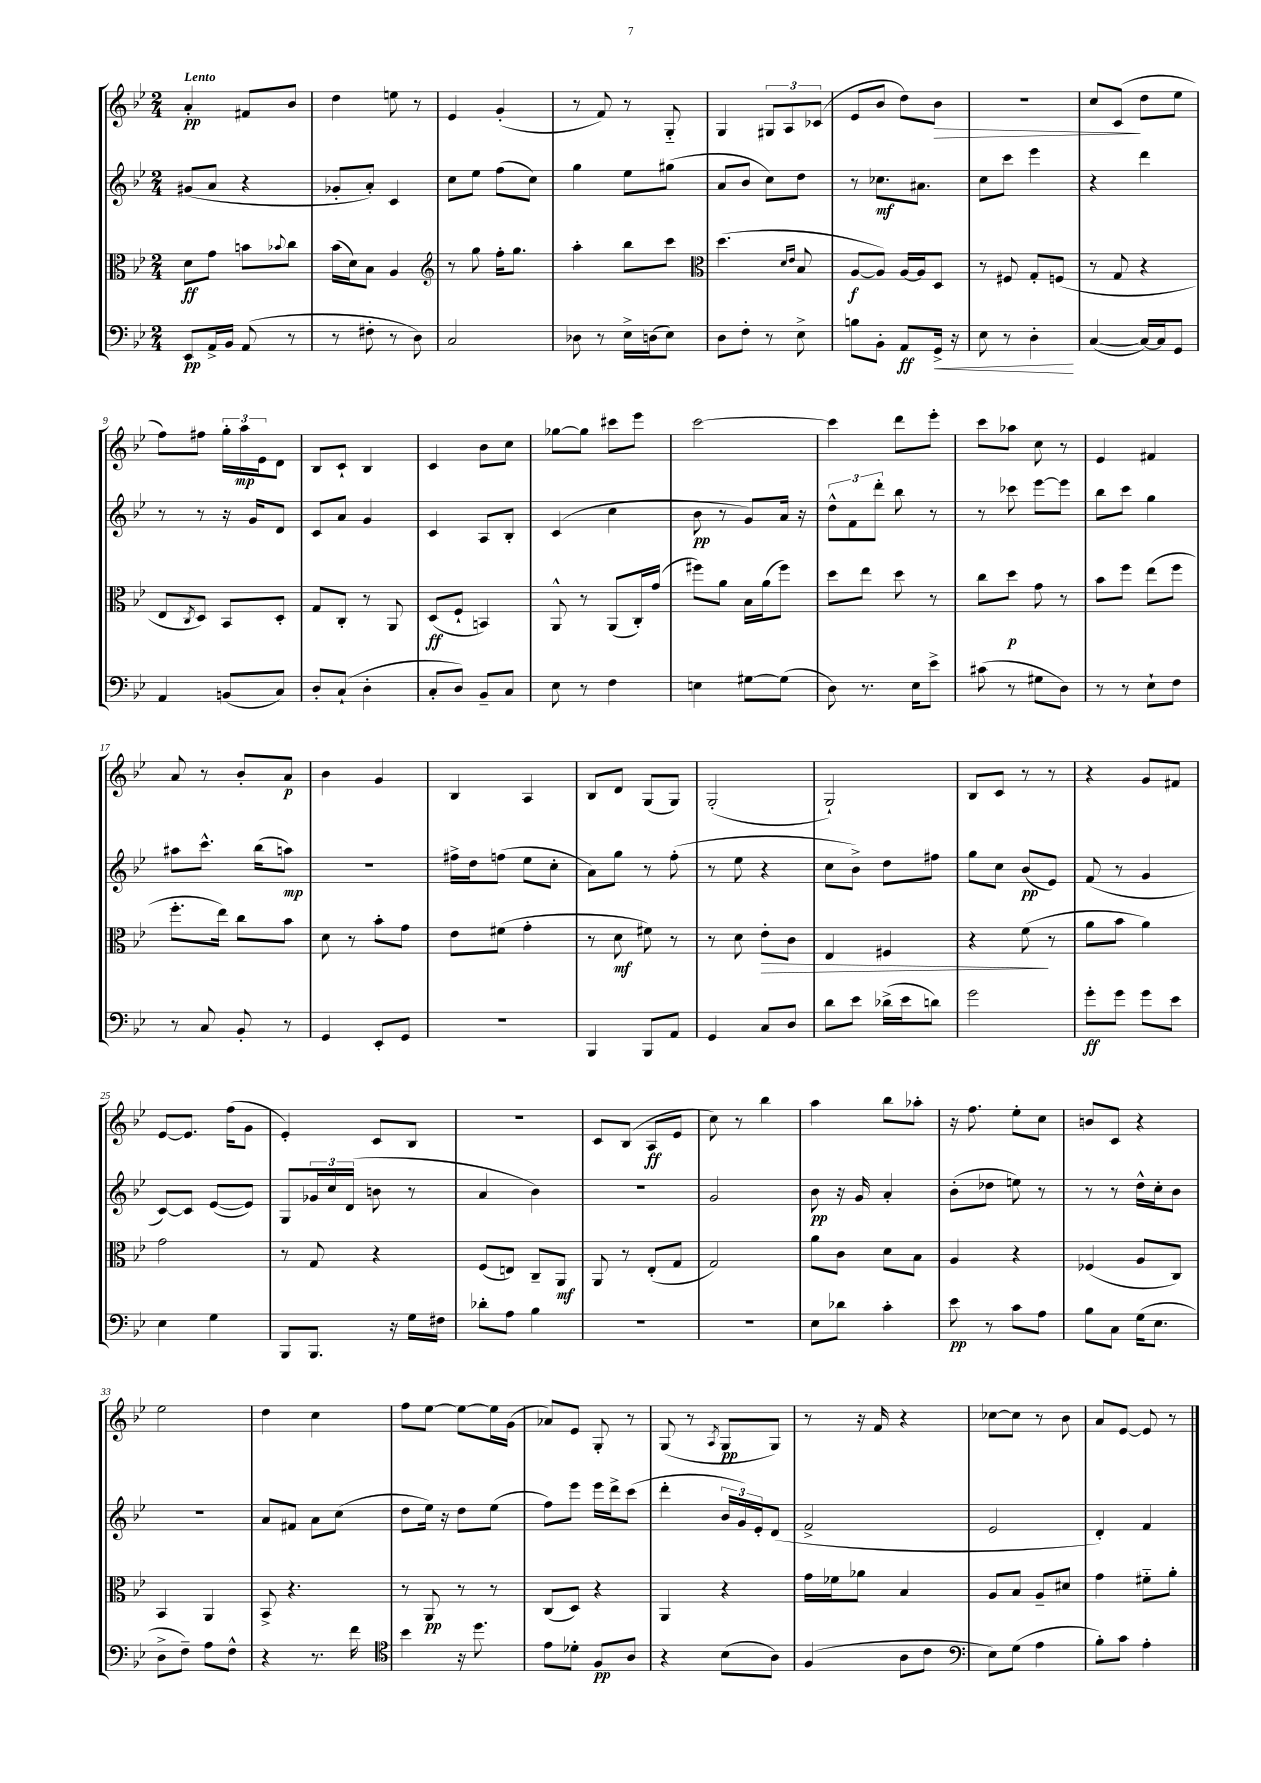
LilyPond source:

<<
\new StaffGroup <<
\new Staff = "s0" {
    \clef treble \key bes \major \numericTimeSignature \time 2/4 \tempo "Lento"
    a'4-.\pp fis'8 bes'8 |
    d''4 e''8 r8 |
    ees'4 g'4-.( |
    r8 f'8) r8 g8-_ |
    g4 \tuplet 3/2 { gis8 a8 ces'8( } |
    ees'8 bes'8 d''8) bes'8\> |
    R2 |
    c''8 c'8\!( d''8 ees''8 |
    f''8) fis''8 \tuplet 3/2 { g''16-. a''16\mp ees'16 } d'8 |
    bes8 c'8-! bes4 |
    c'4 bes'8 c''8 |
    ges''8~ ges''8 cis'''8 ees'''8 |
    c'''2~ |
    c'''4 d'''8 ees'''8-. |
    c'''8 aes''8 c''8 r8 |
    ees'4 fis'4 |
    a'8 r8 bes'8-. a'8\p |
    bes'4 g'4 |
    bes4 a4 |
    bes8 d'8 g8( g8) |
    g2-.( |
    g2-!) |
    bes8 c'8 r8 r8 |
    r4 g'8 fis'8 |
    ees'8~ ees'8. f''16( g'8 |
    ees'4-.) c'8 bes8 |
    r2 |
    c'8 bes8( a8\ff ees'8 |
    c''8) r8 bes''4 |
    a''4 bes''8 aes''8-. |
    r16 f''8. ees''8-. c''8 |
    b'8 c'8 r4 |
    ees''2 |
    d''4 c''4 |
    f''8 ees''8~ ees''8~ ees''16 g'16( |
    aes'8) ees'8 g8-. r8 |
    g8( r8 \acciaccatura { a8 } g8\pp g8) |
    r8 r16 f'16 r4 |
    ces''8~ ces''8 r8 bes'8 |
    a'8 ees'8~ ees'8 r8 \bar "|." |
}
\new Staff = "s1" {
    \clef treble \key bes \major \numericTimeSignature \time 2/4
    gis'8( a'8 r4 |
    ges'8-. a'8-.) c'4 |
    c''8 ees''8 f''8( c''8) |
    g''4 ees''8 gis''8( |
    a'8 bes'8 c''8) d''8 |
    r8 ces''8.\mf ais'8. |
    c''8 c'''8 ees'''4 |
    r4 d'''4 |
    r8 r8 r16 g'16 d'8 |
    c'8 a'8 g'4 |
    c'4 a8 bes8-. |
    c'4( c''4 |
    bes'8\pp r8 g'8) a'16 r16 |
    \tuplet 3/2 { d''8-^ f'8 d'''8-. } bes''8 r8 |
    r8 ces'''8 ees'''8~ ees'''8 |
    bes''8 c'''8 g''4 |
    ais''8 c'''8.-^ bes''16( a''8\mp) |
    R2 |
    fis''16-> d''16 f''8( ees''8 c''8-. |
    a'8) g''8 r8 f''8-.( |
    r8 ees''8 r4 |
    c''8 bes'8->) d''8 fis''8 |
    g''8 c''8 bes'8\pp( ees'8) |
    f'8( r8 g'4 |
    c'8~) c'8 ees'8~( ees'8) |
    g8 \tuplet 3/2 { ges'16 c''16 d'16( } b'8 r8 |
    a'4 bes'4) |
    r2 |
    g'2 |
    bes'8\pp r16 g'16 a'4-. |
    bes'8-.( des''8 e''8) r8 |
    r8 r8 d''16-^ c''16-. bes'8 |
    r2 |
    a'8 fis'8 a'8 c''8( |
    d''8 ees''16) r16 d''8 ees''8( |
    f''8) ees'''8 ees'''16 d'''16-> c'''8( |
    d'''4-. \tuplet 3/2 { bes'16 g'16) ees'16-. } d'8( |
    f'2-> |
    ees'2 |
    d'4-.) f'4 \bar "|." |
}
\new Staff = "s2" {
    \clef alto \key bes \major \numericTimeSignature \time 2/4
    d'8\ff g'8 b'8 \appoggiatura { bes'8 } c''8 |
    bes'16( d'16) bes8 a4 |
    \clef treble r8 g''8 f''16-. g''8. |
    a''4-. bes''8 c'''8 |
    \clef alto d''4.( \grace { d'16 ees'16 } bes8 |
    a8~\f a8) a16~ a16 d8 |
    r8 fis8 g8-. f8( |
    r8 g8 r4 |
    ees8 \acciaccatura { c8 } d8) bes,8 d8-. |
    g8 c8-. r8 a,8 |
    d8\ff( f8-! b,4) |
    a,8-^ r8 a,8( c16-.) g'16( |
    fis''8) a'8 bes16 a'16( fis''8) |
    d''8 ees''8 d''8 r8 |
    c''8 d''8\p g'8 r8 |
    bes'8 f''8 ees''8( f''8 |
    f''8.-. ees''16) c''8 bes'8 |
    d'8 r8 bes'8-. g'8 |
    ees'8 fis'8( g'4-. |
    r8 d'8\mf fis'8) r8 |
    r8 d'8 ees'8-.\> c'8 |
    ees4 fis4 |
    r4 f'8\!( r8 |
    a'8 bes'8 a'4) |
    g'2 |
    r8 g8 r4 |
    f8( e8) c8-- a,8\mf |
    a,8 r8 ees8-.( g8 |
    g2) |
    a'8 c'8 d'8 bes8 |
    a4 r4 |
    fes4( a8 c8) |
    bes,4 a,4 |
    bes,8-> r4. |
    r8 a,8\pp r8 r8 |
    c8( d8) r4 |
    a,4 r4 |
    g'16 fes'16 aes'8 bes4 |
    a8 bes8 a8-- dis'8 |
    g'4 fis'8-_ a'8-. \bar "|." |
}
\new Staff = "s3" {
    \clef bass \key bes \major \numericTimeSignature \time 2/4
    ees,8\pp a,16-> bes,16 a,8( r8 |
    r8 fis8-. r8 d8) |
    c2 |
    des8 r8 ees16-> d16( ees8) |
    d8 f8-. r8 ees8-> |
    b8 bes,8-. a,8\ff g,16->\< r16 |
    ees8 r8 d4-.\! |
    c4~( c16~) c16 g,8 |
    a,4 b,8( c8) |
    d8-. c8-!( d4-. |
    c8-. d8) bes,8-- c8 |
    ees8 r8 f4 |
    e4 gis8~ gis8( |
    d8) r8. ees16 ees'8-> |
    cis'8( r8 gis8 d8) |
    r8 r8 ees8-! f8 |
    r8 c8 bes,8-. r8 |
    g,4 ees,8-. g,8 |
    R2 |
    bes,,4 bes,,8 a,8 |
    g,4 c8 d8 |
    d'8 ees'8 des'16->( ees'16 d'8) |
    g'2 |
    g'8-.\ff g'8 g'8 ees'8 |
    ees4 g4 |
    bes,,8 bes,,8. r16 g16 fis16 |
    des'8-. a8 bes4 |
    R2 |
    R2 |
    ees8 des'8 c'4-. |
    ees'8\pp r8 c'8 a8 |
    bes8 c8 g16( ees8. |
    d8-> f8--) a8 f8-^ |
    r4 r8. f'16 |
    \clef tenor bes'4 r16 d''8. |
    ees'8 des'8-. f8\pp a8 |
    r4 bes8( a8) |
    f4( a8 c'8 |
    \clef bass ees8) g8( a4 |
    bes8-.) c'8 a4-. \bar "|." |
}
>>
>>
